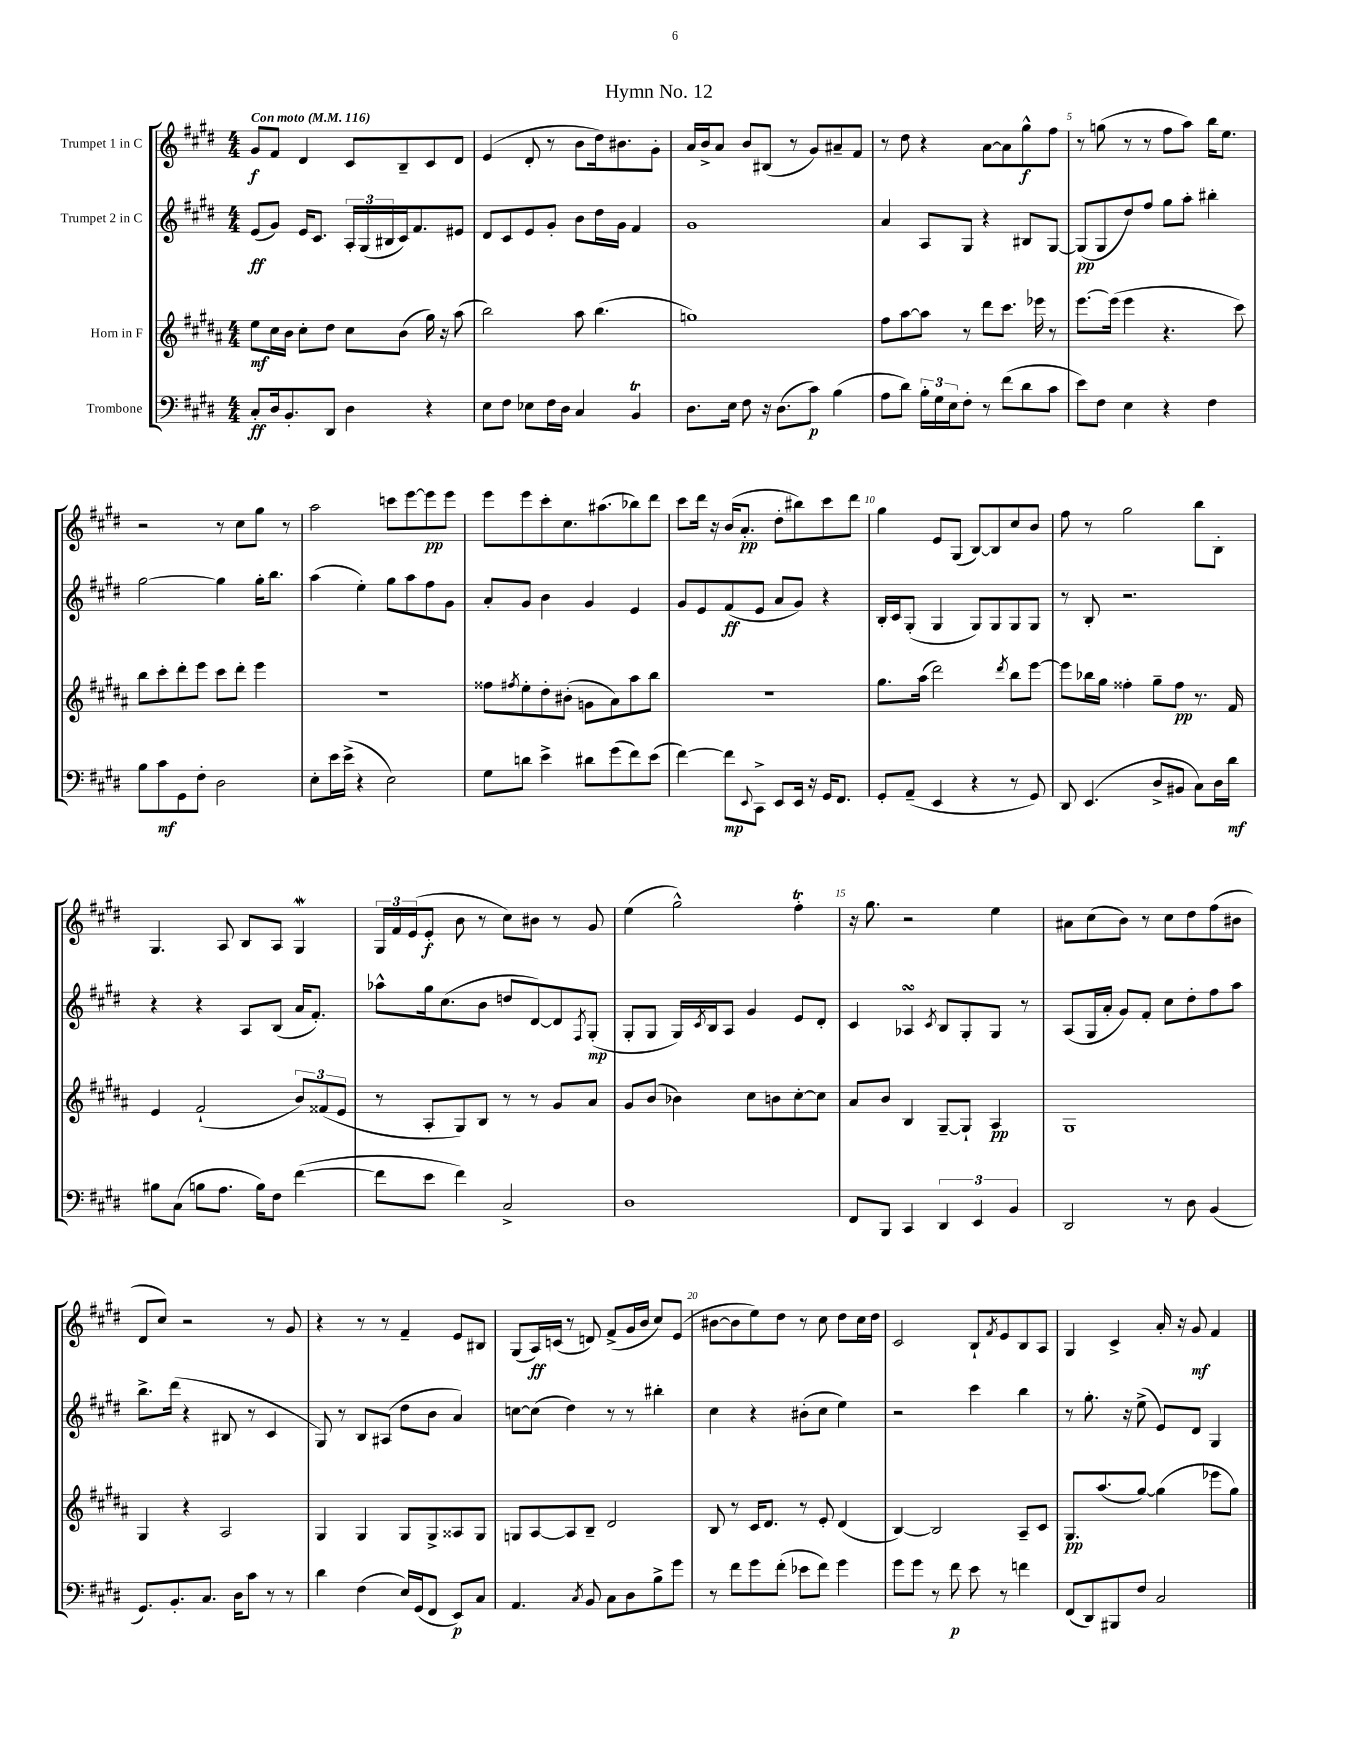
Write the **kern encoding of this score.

**kern	**dynam	**kern	**dynam	**kern	**dynam	**kern	**dynam
*part4	*part4	*part3	*part3	*part2	*part2	*part1	*part1
*staff4	*staff4	*staff3	*staff3	*staff2	*staff2	*staff1	*staff1
*I"Trombone	*	*I"Horn in F	*	*I"Trumpet 2 in C	*	*I"Trumpet 1 in C	*
*clefF4	*	*clefG2	*	*clefG2	*	*clefG2	*
*k[f#c#g#d#]	*	*k[f#c#g#d#a#]	*	*k[f#c#g#d#]	*	*k[f#c#g#d#]	*
*M4/4	*	*M4/4	*	*M4/4	*	*M4/4	*
*MM116	*	*MM116	*	*MM116	*	*MM116	*
=1	=1	=1	=1	=1	=1	=1	=1
!	!	!	!	!	!	!LO:TX:a:B:t=Con moto	!
8C#'/L	ff	8ee\L	mf	(8e/L	ff	8g#/L	f
16D#/k	.	16cc#\L	.	8g#/J)	.	8f#/J	.
8.BB'/	.	16b\JJ	.	.	.	.	.
.	.	8cc#'\L	.	16e/KL	.	4d#/	.
.	.	.	.	8.c#/J	.	.	.
8DD#/J	.	8dd#\J	.	.	.	.	.
4D#\	.	8cc#\L	.	24A'/LL	.	8c#/L	.
.	.	.	.	(24G#/	.	.	.
.	.	.	.	24B#X/	.	.	.
.	.	(8b\J	.	16c#/J)	.	8B~/	.
.	.	.	.	8.f#/	.	.	.
4r	.	16gg#\)	.	.	.	8c#/	.
.	.	16r	.	.	.	.	.
.	.	(8aa#\	.	8e#X/J	.	8d#/J	.
=2	=2	=2	=2	=2	=2	=2	=2
8E\L	.	2bb\)	.	8d#/L	.	(4e/	.
8F#\J	.	.	.	8c#/	.	.	.
8E-X\L	.	.	.	8e/	.	8d#'/	.
16F#\L	.	.	.	8g#'/J	.	8r	.
16D#\JJ	.	.	.	.	.	.	.
4C#/	.	8aa#\	.	8b\L	.	8b\L	.
.	.	(4.bb\	.	16dd#\L	.	16dd#\k)	.
.	.	.	.	16g#\JJ	.	8.b#X\	.
4BBT/	.	.	.	4f#/	.	.	.
.	.	.	.	.	.	8g#'\J	.
=3	=3	=3	=3	=3	=3	=3	=3
8.D#\L	.	1ggn)	.	1g#	.	16a/LL	.
.	.	.	.	.	.	16b^/J	.
.	.	.	.	.	.	8a/J	.
16E\Jk	.	.	.	.	.	.	.
8F#\	.	.	.	.	.	8b/L	.
16r	.	.	.	.	.	(8B#X/J	.
(8.D#\L	.	.	.	.	.	.	.
.	.	.	.	.	.	8r	.
8c#\J)	p	.	.	.	.	8g#/L)	.
(4B\	.	.	.	.	.	8a#X~/	.
.	.	.	.	.	.	8f#/J	.
=4	=4	=4	=4	=4	=4	=4	=4
8A\L	.	8ff#\L	.	4a/	.	8r	.
8d#\J)	.	[8aa#\	.	.	.	8dd#\	.
24B'\LL	.	8aa#\J]	.	8A/L	.	4r	.
24G#\	.	.	.	.	.	.	.
24E\J	.	.	.	.	.	.	.
8F#'\J	.	8r	.	8G#/J	.	.	.
8r	.	8ddd#\L	.	4r	.	[8a\L	.
(8f#\L	.	8.ccc#\J	.	.	.	8a\]	.
8d#\	.	.	.	8B#X/L	.	8gg#^^\	f
.	.	16eee-X\	.	.	.	.	.
8c#\J	.	8r	.	[8G#/J	.	8ff#\J	.
=5	=5	=5	=5	=5	=5	=5	=5
8e\L)	.	[8.eee\L	.	(8G#/L]	pp	8r	.
8F#\J	.	.	.	8G#/	.	(8ggn\	.
.	.	(16eee\Jk]	.	.	.	.	.
4E\	.	4eee\	.	8dd#/)	.	8r	.
.	.	.	.	8ff#/J	.	8r	.
4r	.	4.r	.	8gg#\L	.	8ff#\L	.
.	.	.	.	8aa'\J	.	8aa\J)	.
4F#\	.	.	.	4bb#X'\	.	16bb\KL	.
.	.	.	.	.	.	8.ee\J	.
.	.	8ccc#\)	.	.	.	.	.
!!LO:LB:g=z
=6	=6	=6	=6	=6	=6	=6	=6
8B\L	.	8bb\L	.	[2gg#\	.	2r	.
8c#\	mf	8ccc#'\	.	.	.	.	.
8GG#\	.	8ddd#'\	.	.	.	.	.
8F#'\J	.	8eee\J	.	.	.	.	.
2D#\	.	8ccc#\L	.	4gg#\]	.	8r	.
.	.	8ddd#'\J	.	.	.	8cc#\L	.
.	.	4eee\	.	16gg#'\KL	.	8gg#\J	.
.	.	.	.	8.bb\J	.	.	.
.	.	.	.	.	.	8r	.
=7	=7	=7	=7	=7	=7	=7	=7
8E'\L	.	1r	.	(4aa\	.	2aa\	.
16e\L	.	.	.	.	.	.	.
(16e^\JJ	.	.	.	.	.	.	.
4r	.	.	.	4ee'\)	.	.	.
2E\)	.	.	.	8gg#\L	.	8cccn\L	.
.	.	.	.	8aa\	.	[8eee\	.
.	.	.	.	8ff#\	.	8eee\]	pp
.	.	.	.	8g#\J	.	8eee\J	.
=8	=8	=8	=8	=8	=8	=8	=8
8G#\L	.	8ff##X\L	.	8a'/L	.	8eee\L	.
.	.	8qff#X/	.	.	.	.	.
8dn\J	.	8ee'\	.	8g#/J	.	8eee\	.
4e^\	.	8dd#'\	.	4b\	.	8ccc#'\	.
.	.	(8b#X'\J	.	.	.	8.cc#\	.
8d#X\L	.	8gn\L	.	4g#/	.	.	.
.	.	.	.	.	.	(8.aa#X\	.
(8g#\	.	8a#\)	.	.	.	.	.
8f#\)	.	8aa#\	.	4e/	.	8bb-X\)	.
(8e\J	.	8bb\J	.	.	.	8ddd#\J	.
=9	=9	=9	=9	=9	=9	=9	=9
[4f#\)	.	1r	.	8g#/L	.	8ccc#\L	.
.	.	.	.	8e/	.	16ddd#\Jk	.
.	.	.	.	.	.	16r	.
8f#\L]	mp	.	.	(8f#/	ff	(16b/KL	.
.	.	.	.	.	.	8.a'/J	pp
8qqEE/	.	.	.	.	.	.	.
8CC#^\J	.	.	.	8e/J	.	.	.
8EE/L	.	.	.	8a/L	.	8dd#'\L	.
16EE/Jk	.	.	.	8g#/J)	.	8bb#X\)	.
16r	.	.	.	.	.	.	.
16GG#/KL	.	.	.	4r	.	8ccc#\	.
8.FF#/J	.	.	.	.	.	.	.
.	.	.	.	.	.	8ddd#\J	.
=10	=10	=10	=10	=10	=10	=10	=10
8GG#'/L	.	8.gg#\L	.	16B'/LL	.	4gg#\	.
.	.	.	.	16c#/J	.	.	.
(8AA~/J	.	.	.	(8G#'/J	.	.	.
.	.	(16aa#\Jk	.	.	.	.	.
4EE/	.	2ddd#\)	.	4G#/	.	8e/L	.
.	.	.	.	.	.	(8G#/J	.
4r	.	.	.	8G#/L)	.	[8B/L)	.
.	.	.	.	8G#/	.	8B/]	.
.	.	8qddd#/	.	.	.	.	.
8r	.	8bb\L	.	8G#/	.	8cc#/	.
8GG#/)	.	[8eee\J	.	8G#/J	.	8b/J	.
=11	=11	=11	=11	=11	=11	=11	=11
8DD#/	.	8eee\L]	.	8r	.	8ff#\	.
(4.EE/	.	16bb-X\L	.	8B'/	.	8r	.
.	.	16gg#\JJ	.	.	.	.	.
.	.	4ff##X'\	.	2.r	.	2gg#\	.
8D#^/L	.	8gg#~\L	.	.	.	.	.
8BB#X/J	.	8ff##\J	pp	.	.	.	.
8C#\L)	.	8.r	.	.	.	8bb\L	.
16D#\L	.	.	.	.	.	8B'\J	.
16d#\JJ	mf	16f#/	.	.	.	.	.
!!LO:LB:g=z
=12	=12	=12	=12	=12	=12	=12	=12
8B#X\L	.	4e/	.	4r	.	4.G#/	.
(8C#\J	.	.	.	.	.	.	.
8Bn\L	.	(2f#`/	.	4r	.	.	.
8.A\J	.	.	.	.	.	8A/	.
.	.	.	.	8A/L	.	8B/L	.
16B\KL)	.	.	.	.	.	.	.
8F#\J	.	.	.	(8B/J	.	8A/J	.
([4f#\	.	12b/L)	.	16a/KL	.	4G#W/	.
.	.	.	.	8.f#'/J)	.	.	.
.	.	(12f##X/	.	.	.	.	.
.	.	12e/J	.	.	.	.	.
=13	=13	=13	=13	=13	=13	=13	=13
8f#\L]	.	8r	.	8aa-X^^\L	.	24G#/LL	.
.	.	.	.	.	.	24f#/	.
.	.	.	.	.	.	(24e/J	.
8e\J	.	8A#'/L	.	16gg#\k	.	8e'/J	f
.	.	.	.	(8.cc#\	.	.	.
4f#\)	.	8G#/)	.	.	.	8b\	.
.	.	8B/J	.	8b\J	.	8r	.
2C#^/	.	8r	.	8ddn/L	.	8cc#\L)	.
.	.	8r	.	[8d#/)	.	8b#X\J	.
.	.	8g#/L	.	8d#/]	.	8r	.
.	.	.	.	8qF#/	.	.	.
.	.	8a#/J	.	(8G#'/J	mp	8g#/	.
=14	=14	=14	=14	=14	=14	=14	=14
1D#	.	8g#/L	.	8G#'/L	.	(4ee\	.
.	.	(8b/J	.	8G#/J	.	.	.
.	.	4b-X\)	.	16G#/LL)	.	2gg#^^\)	.
.	.	.	.	8qc#/	.	.	.
.	.	.	.	16B/J	.	.	.
.	.	.	.	8A/J	.	.	.
.	.	8cc#\L	.	4g#/	.	.	.
.	.	8bn\	.	.	.	.	.
.	.	[8cc#'\	.	8e/L	.	4ff#T'\	.
.	.	8cc#\J]	.	8d#'/J	.	.	.
=15	=15	=15	=15	=15	=15	=15	=15
8FF#/L	.	8a#/L	.	4c#/	.	16r	.
.	.	.	.	.	.	8.gg#\	.
8BBB/J	.	8b/J	.	.	.	.	.
4CC#/	.	4B/	.	4A-XsSSs/	.	2r	.
.	.	.	.	8qc#/	.	.	.
6DD#/	.	[8G#~/L	.	8B/L	.	.	.
.	.	8G#`/J]	.	8G#'/	.	.	.
6EE/	.	.	.	.	.	.	.
.	.	4A#/	pp	8G#/J	.	4ee\	.
6BB/	.	.	.	.	.	.	.
.	.	.	.	8r	.	.	.
=16	=16	=16	=16	=16	=16	=16	=16
2DD#/	.	1G#	.	(8A/L	.	8a#X\L	.
.	.	.	.	16G#/L	.	(8cc#\	.
.	.	.	.	16a'/JJ	.	.	.
.	.	.	.	8g#/L)	.	8b\J)	.
.	.	.	.	8f#'/J	.	8r	.
8r	.	.	.	8cc#\L	.	8cc#\L	.
8D#\	.	.	.	8dd#'\	.	8dd#\	.
(4BB/	.	.	.	8ff#\	.	(8ff#\	.
.	.	.	.	8aa\J	.	8b#X\J	.
!!LO:LB:g=z
=17	=17	=17	=17	=17	=17	=17	=17
8.GG#/L)	.	4G#/	.	8.bb^\L	.	8d#/L	.
.	.	.	.	.	.	8cc#/J)	.
8.BB'/	.	.	.	(16ddd#\Jk	.	.	.
.	.	4r	.	4r	.	2r	.
8.C#/J	.	.	.	.	.	.	.
.	.	2A#/	.	8B#X/	.	.	.
16D#\KL	.	.	.	.	.	.	.
8c#\J	.	.	.	8r	.	.	.
8r	.	.	.	4c#/	.	8r	.
8r	.	.	.	.	.	8g#/	.
=18	=18	=18	=18	=18	=18	=18	=18
4d#\	.	4G#/	.	8G#/)	.	4r	.
.	.	.	.	8r	.	.	.
(4F#\	.	4G#/	.	8B/L	.	8r	.
.	.	.	.	(8A#X/J	.	8r	.
16E/LL)	.	8G#/L	.	8dd#\L	.	4f#~/	.
(16GG#/J	.	.	.	.	.	.	.
8FF#/J	.	8G#^/	.	8b\J	.	.	.
8EE/L)	p	8A##X/	.	4a/)	.	8e/L	.
8C#/J	.	8G#/J	.	.	.	8B#X/J	.
=19	=19	=19	=19	=19	=19	=19	=19
4.AA/	.	8Gn/L	.	[8ccn\L	.	(8G#/L	.
.	.	[8A#/	.	(8cc\J]	.	16A/L)	ff
.	.	.	.	.	.	(16cn/JJ	.
.	.	8A#/]	.	4dd#\)	.	8r	.
8qC#/	.	.	.	.	.	.	.
8BB/	.	8B~/J	.	.	.	8dn/)	.
8C#\L	.	2d#/	.	8r	.	(8f#^/L	.
8D#\	.	.	.	8r	.	16g#/L	.
.	.	.	.	.	.	16b/JJ	.
8B^\	.	.	.	4bb#X'\	.	8cc#/L)	.
8g#\J	.	.	.	.	.	(8e/J	.
=20	=20	=20	=20	=20	=20	=20	=20
8r	.	8B/	.	4cc#\	.	[8b#X\L	.
8f#\L	.	8r	.	.	.	8b#\]	.
8g#\	.	16c#/KL	.	4r	.	8ee\)	.
.	.	8.d#/J	.	.	.	.	.
(8f#'\J	.	.	.	.	.	8dd#\J	.
8e-X\L	.	8r	.	(8b#X'\L	.	8r	.
8f#\J)	.	8e'/	.	8cc#\J	.	8cc#\	.
4g#\	.	(4d#/	.	4ee\)	.	8dd#\L	.
.	.	.	.	.	.	16cc#\L	.
.	.	.	.	.	.	16dd#\JJ	.
=21	=21	=21	=21	=21	=21	=21	=21
8g#\L	.	[4B/)	.	2r	.	2c#/	.
8g#\J	.	.	.	.	.	.	.
8r	.	2B/]	.	.	.	.	.
8f#\	p	.	.	.	.	.	.
8e\	.	.	.	4ccc#\	.	8B`/L	.
.	.	.	.	.	.	8qf#/	.
8r	.	.	.	.	.	8e/	.
4fn\	.	8A#~/L	.	4bb\	.	8B/	.
.	.	8c#/J	.	.	.	8A/J	.
=22	=22	=22	=22	=22	=22	=22	=22
(8FF#/L	.	8.G#/L	pp	8r	.	4G#/	.
8DD#/)	.	.	.	8.gg#'\	.	.	.
.	.	(8.aa#/	.	.	.	.	.
8BBB#X/	.	.	.	.	.	4c#^/	.
.	.	.	.	16r	.	.	.
8F#/J	.	[8gg#/J)	.	(8ee^\	.	.	.
2C#/	.	(4gg#\]	.	8e/L)	.	16a'/	.
.	.	.	.	.	.	16r	.
.	.	.	.	8d#/J	.	8g#/	mf
.	.	8eee-X\L	.	4G#/	.	4f#/	.
.	.	8gg#\J)	.	.	.	.	.
==	==	==	==	==	==	==	==
*-	*-	*-	*-	*-	*-	*-	*-
